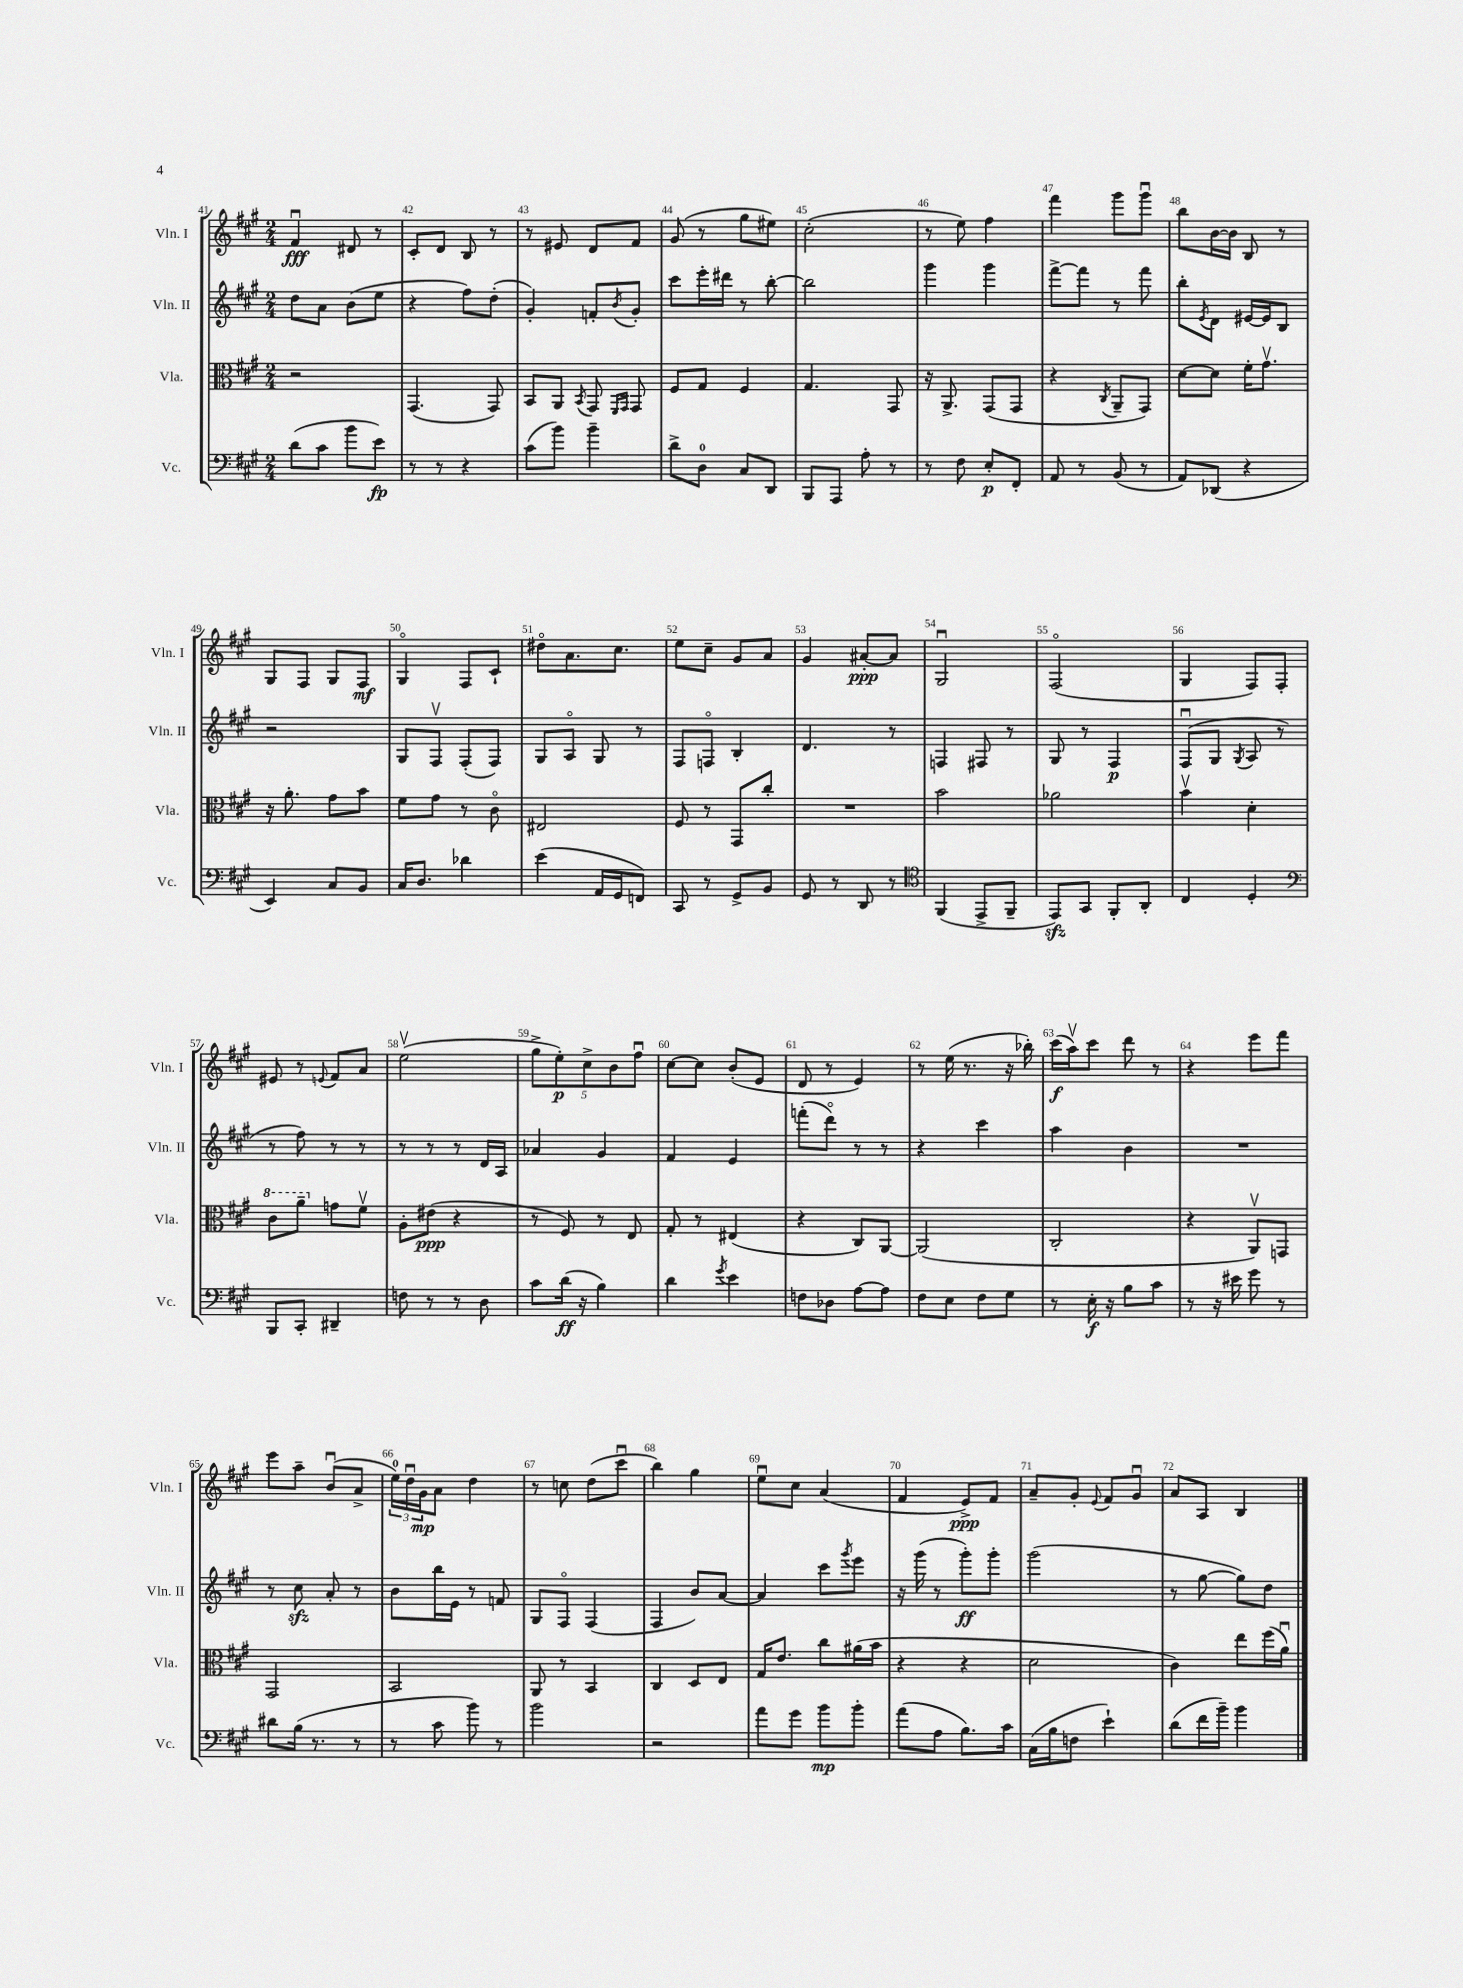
<<
\new StaffGroup <<
\new Staff = "s0" \with { instrumentName = "Vln. I" shortInstrumentName = "Vln. I" } {
    \clef treble \key a \major \numericTimeSignature \time 2/4
    fis'4\downbow\fff dis'8 r8 |
    cis'8-. d'8 b8 r8 |
    r8 eis'8 d'8 fis'8 |
    gis'8( r8 gis''8 eis''8) |
    cis''2-.( |
    r8 e''8) fis''4 |
    fis'''4 gis'''8 gis'''8\downbow |
    b''8 b'16~ b'16 b8 r8 |
    gis8 fis8 gis8 fis8\mf |
    gis4\flageolet fis8 cis'8-! |
    dis''8\flageolet a'8. cis''8. |
    e''8 cis''8-- gis'8 a'8 |
    gis'4 ais'8~-.\ppp ais'8 |
    gis2\downbow |
    fis2\flageolet( |
    gis4 fis8) fis8-. |
    eis'8 r8 \appoggiatura { e'8 } fis'8 a'8 |
    e''2\upbow( |
    \tuplet 5/4 { gis''8-> e''8-.\p) cis''8-> b'8 fis''8\downbow } |
    cis''8~ cis''8 b'8-.( e'8 |
    d'8 r8 e'4) |
    r8 e''16( r8. r16 bes''16-.) |
    cis'''16\f( a''16\upbow) cis'''8 d'''8 r8 |
    r4 e'''8 fis'''8 |
    e'''8 a''8-- b'8\downbow( a'8-> |
    \tuplet 3/2 { e''16-0) d''16\downbow gis'16\mp } a'8 d''4 |
    r8 c''8 d''8( cis'''8\downbow |
    b''4) gis''4 |
    e''8\downbow cis''8 a'4( |
    fis'4 e'8->\ppp) fis'8 |
    a'8-- gis'8-. \appoggiatura { e'8 } fis'8 gis'8\downbow |
    a'8 a8 b4 \bar "|." |
}
\new Staff = "s1" \with { instrumentName = "Vln. II" shortInstrumentName = "Vln. II" } {
    \clef treble \key a \major \numericTimeSignature \time 2/4
    d''8 a'8 b'8( e''8 |
    r4 fis''8) d''8-.( |
    gis'4-.) f'8-. \acciaccatura { b'8 } gis'8-. |
    cis'''8 e'''16-. dis'''16 r8 b''8~-. |
    b''2 |
    gis'''4 gis'''4 |
    fis'''8~-> fis'''8 r8 fis'''8 |
    b''8-. \acciaccatura { e'8 } d'8 eis'16~ eis'16 b8 |
    r2 |
    gis8 fis8\upbow fis8-.( fis8) |
    gis8 a8\flageolet gis8 r8 |
    fis8 f8\flageolet b4-. |
    d'4. r8 |
    f4 fis8 r8 |
    gis8 r8 fis4\p |
    fis8\downbow( gis8 \acciaccatura { gis8 } a8 r8 |
    r8 fis''8) r8 r8 |
    r8 r8 r8 d'16 a16 |
    aes'4 gis'4 |
    fis'4 e'4 |
    f'''8-.( d'''8\flageolet) r8 r8 |
    r4 cis'''4 |
    a''4 b'4 |
    R2 |
    r8 cis''8\sfz a'8-. r8 |
    b'8 b''16 e'16 r8 f'8 |
    gis8 fis8\flageolet fis4( |
    fis4 b'8) a'8~ |
    a'4 cis'''8 \acciaccatura { gis'''8 } e'''8 |
    r16 gis'''16( r8 gis'''8-.\ff) gis'''8-. |
    gis'''2( |
    r8 gis''8~ gis''8) d''8 \bar "|." |
}
\new Staff = "s2" \with { instrumentName = "Vla." shortInstrumentName = "Vla." } {
    \clef alto \key a \major \numericTimeSignature \time 2/4
    r2 |
    gis,4.( gis,8) |
    b,8 a,8 \acciaccatura { b,8 } gis,8 \grace { fis,16 gis,16 } gis,8 |
    fis8 gis8 fis4 |
    gis4. gis,8 |
    r16 a,8.-> gis,8( gis,8 |
    r4 \acciaccatura { cis8 } a,8-- gis,8) |
    d'8~ d'8 fis'16-. gis'8.\upbow |
    r16 a'8.-. gis'8 b'8 |
    fis'8 gis'8 r8 cis'8\flageolet |
    eis2 |
    fis8 r8 gis,8 cis''8-. |
    R2 |
    b'2 |
    aes'2 |
    b'4\upbow d'4-. |
    \ottava #1 cis''8 a''8-- \ottava #0 g'8 fis'8\upbow |
    a8-. eis'8\ppp( r4 |
    r8 fis8) r8 e8 |
    gis8-. r8 eis4( |
    r4 cis8) a,8~ |
    a,2( |
    cis2-. |
    r4 a,8\upbow) g,8 |
    gis,2 |
    b,2 |
    a,8 r8 b,4 |
    cis4 d8 e8 |
    gis16 e'8. cis''8 ais'16( b'16 |
    r4 r4 |
    d'2 |
    cis'4) e''8 fis''16( a'16\downbow) \bar "|." |
}
\new Staff = "s3" \with { instrumentName = "Vc." shortInstrumentName = "Vc." } {
    \clef bass \key a \major \numericTimeSignature \time 2/4
    d'8( cis'8 b'8 e'8\fp) |
    r8 r8 r4 |
    cis'8( b'8) b'4-- |
    d'8-> d8-0 cis8 d,8 |
    b,,8 a,,8 a8-. r8 |
    r8 fis8 e8-.\p fis,8-. |
    a,8 r8 b,8( r8 |
    a,8) des,8( r4 |
    e,4) cis8 b,8 |
    cis16 d8. des'4 |
    e'4( a,16 gis,16 f,8) |
    cis,8 r8 gis,8-> b,8 |
    gis,8 r8 d,8 r8 |
    \clef tenor fis,4( e,8-> fis,8-- |
    e,8\sfz) gis,8 fis,8-. a,8-. |
    cis4 d4-. |
    \clef bass b,,8 cis,8-. dis,4-- |
    f8 r8 r8 d8 |
    cis'8 d'16\ff( r16 b4) |
    d'4 \acciaccatura { gis'8 } e'4 |
    f8 des8 a8~ a8 |
    fis8 e8 fis8 gis8 |
    r8 e16-.\f r16 b8 cis'8 |
    r8 r16 eis'16 gis'8 r8 |
    dis'8 b16( r8. r8 |
    r8 cis'8 b'8) r8 |
    b'2 |
    r2 |
    a'8 gis'8 b'8\mp b'8-. |
    a'8( a8 b8.) cis'16 |
    cis16( b16 f8 e'4-!) |
    d'8( fis'16 b'16--) b'4 \bar "|." |
}
>>
>>
\layout { \context { \Score currentBarNumber = #41 \override BarNumber.break-visibility = ##(#f #t #t) barNumberVisibility = #all-bar-numbers-visible } }
